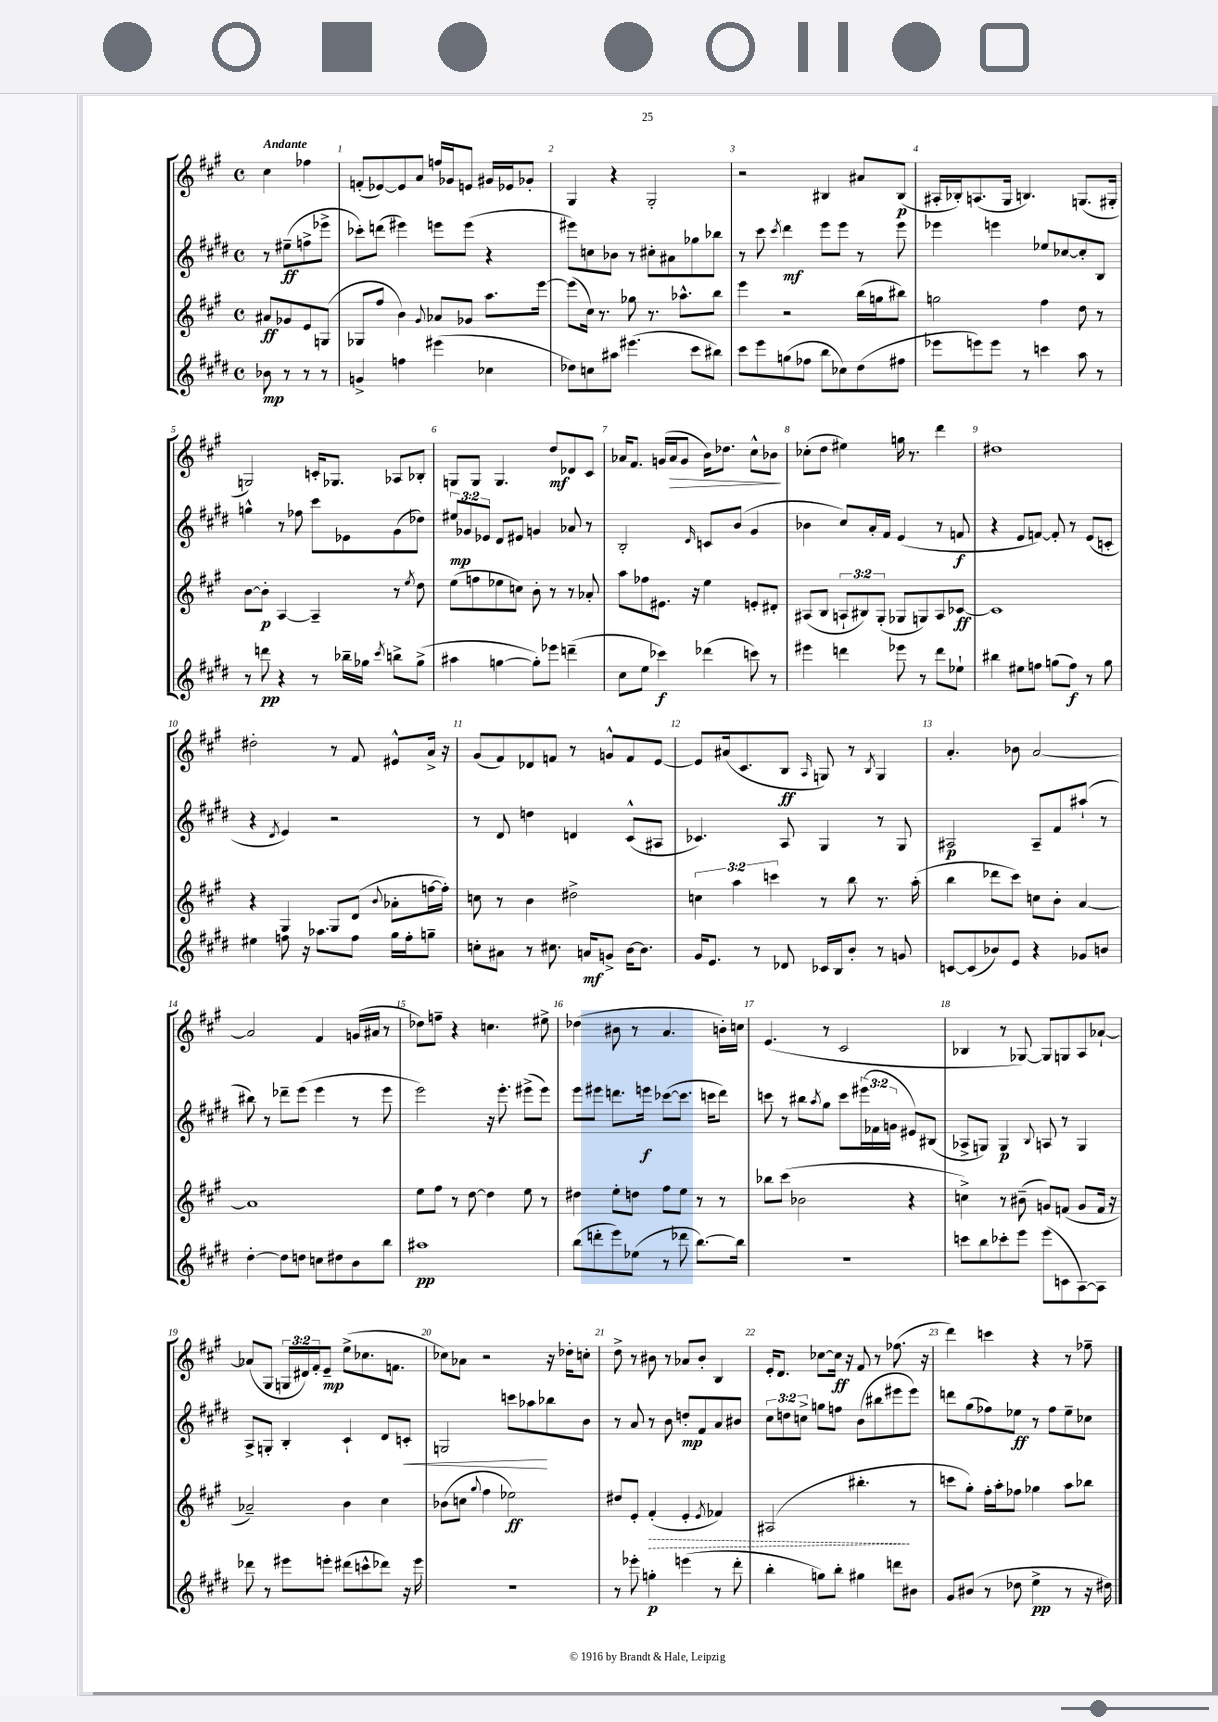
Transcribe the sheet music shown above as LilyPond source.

<<
\new StaffGroup <<
\new Staff = "s0" {
    \clef treble \key a \major \defaultTimeSignature \time 4/4 \override Staff.TupletNumber.text = #tuplet-number::calc-fraction-text \partial 2 \tempo "Andante"
    cis''4 fes''4 |
    f'8-.( ees'8~) ees'8 a'8 f''16 ges'16 e'8 gis'16 ees'16 ges'8-. |
    gis4 r4 gis2-. |
    r2 bis4 ais'8 bis8\p( |
    ais16-. bes16-.) a8.( gis16 b4.) g8.( gis16-. |
    g2) c'16-. ges8. aes8 bes8-. |
    g8 g8 g4. d''8\mf des'8 cis'8 |
    aes'16 fis'8. g'16( aes'16\> g'8 b'16) des''8. cis''8-^ bes'8\! |
    ces''8-.( d''8 eis''4) g''16 r8. d'''4 |
    dis''1 |
    dis''2-. r8 fis'8 eis'8-^ a'16-> r16 |
    gis'8( fis'8) des'8 f'8 r8 g'8-^ f'8 e'8~ |
    e'8 ais'16( cis'8. b8\ff \grace { a16 } g8) r8 \acciaccatura { b8 } g4 |
    a'4.-. bes'8 a'2~ |
    a'2 fis'4 g'16( ais'16 r8 |
    des''8) f''8-- r4 c''4. eis''8-> |
    des''4( bis'8 r8 a'4. b'16-.) c''16 |
    e'4.( r8 cis'2 |
    bes4 r8 ges8~) ges8 g8 a8 aes'8~-! |
    aes'8( gis8 \tuplet 3/2 { g16 dis'16) fis'16-. } e'8--\mp e''8->( ces''8. f'8. |
    ces''8) aes'8 r2 r16 des''16-. c''8-. |
    d''8-> r8 bis'8 r8 aes'8 bis'8-. b4 |
    e'16-. d'8. ces''8~ ces''16\ff r16 fis'8 r8 fes''8.( r16 |
    d'''4) c'''4 r4 r8 fes''8-- \bar "|." |
}
\new Staff = "s1" {
    \clef treble \key e \major \defaultTimeSignature \time 4/4 \override Staff.TupletNumber.text = #tuplet-number::calc-fraction-text \partial 2
    r8 eis''8--\ff( f''8-> ees'''8-> |
    ces'''8-.) d'''8( eis'''4) e'''8 e'''8( r4 |
    eis'''8) c''8 bes'8 r8 cis''8-. ais'8 ges''8 bes''8 |
    r8 cis'''8 \acciaccatura { cis'''8 } dis'''4\mf e'''8 e'''8 r8 e'''8 |
    ees'''4 e'''4 ees''8 ces''8~ ces''8-. b8 |
    g''4-^ r8 fes''8 cis'''8 ees'8 gis'8( des''8) |
    \tuplet 3/2 { eis''8\mp ges'8 ees'8 } dis'8 eis'8 g'4 aes'8 r8 |
    b2-. \grace { dis'16 } c'8 b'8( gis'4 |
    bes'4 cis''8) a'16-. fis'16 e'4( r8 f'8\f |
    r4 e'8 f'8~) f'8-. r8 e'8( c'8-. |
    r4 \acciaccatura { dis'8 } e'4) r2 |
    r8 dis'8 d''4 d'4 cis'8-^( ais8 |
    ces'4.) a8 gis4 r8 gis8 |
    ais2\p ais8-- fis'8 ais''8-!( r8 |
    bis''8) r8 des'''8-- e'''8( e'''4 r8 e'''8 |
    e'''2) r16 e'''8.-. eis'''8->( eis'''8) |
    e'''8 eis'''8 d'''8. e'''16\f ces'''8~( ces'''8. c'''16 d'''8) |
    c'''8 r8 bis''8 \acciaccatura { a''8 } gis''8 c'''8 \tuplet 3/2 { eis'''16( fes'16 g'16 } eis'8) bis8( |
    aes8-> g8) g4\p \appoggiatura { b8 } a8 r8 g4 |
    a8-> g8-. b4-. cis'4-! dis'8 c'8-.\< |
    g2 c'''8 aes''8\! bes''8 b'8 |
    r8 a'8 r8 b'8 d''8-.\mp fis'8 a'8 bis'8 |
    \tuplet 3/2 { cis''8 d''8 c''8-> } g''8 f''8 b'8( bis''8 eis'''8 eis'''8) |
    d'''8 gis''8( fes''8) ees''8\ff r8 fes''8 ees''8-- ces''8 \bar "|." |
}
\new Staff = "s2" {
    \clef treble \key a \major \defaultTimeSignature \time 4/4 \override Staff.TupletNumber.text = #tuplet-number::calc-fraction-text \partial 2
    ais'8\ff ges'8 e'8 g8( |
    ges8 fis''8 b'4) \appoggiatura { gis'8 } aes'8 ges'8 a''8. e'''16~ |
    e'''8( cis''16) r8. ges''8 r8. aes''8.-^ b''8 |
    e'''4 r2 b''16( g''16 bis''8) |
    g''2 fis''4 d''8 r8 |
    b'8~ b'8-.\p a4~ a4-- r8 \acciaccatura { e''8 } d''8 |
    e''8( f''8 ees''8 c''8) b'8-. r8 r8 aes'8-. |
    a''8 fes''8 eis'8. r16 e''4 e'8-. dis'8-. |
    ais8( b8 \tuplet 3/2 { a8-! bis8) gis8-.( } ges8 g8) a8 ces'8~\ff |
    ces'1 |
    r4 gis4 gis8 d'8( \appoggiatura { b'8 } aes'8-. f''16~ f''16-.) |
    c''8 r8 b'4 dis''2-> |
    \tuplet 3/2 { c''4 a''4 c'''4 } r8 b''8 r8. a''16-.( |
    b''4 des'''8 cis'''8) c''8 b'8-. a'4~ |
    a'1 |
    e''8 fis''8 r8 d''8~ d''4 e''8 r8 |
    dis''4 e''8-. d''8 fis''8 e''8 r8 r8 |
    bes''8 cis'''8( bes'2 r4 |
    c''4->) r8 bis'8--( g'8) f'8( g'8 f'16 r16 |
    aes'2--) b'4 cis''4 |
    bes'8( c''8 \appoggiatura { gis''8 } fis''4 ees''2\ff) |
    dis''8 e'8-. \once \override Hairpin.style = #'dashed-line fis'4-.\>( e'4-. \acciaccatura { e'8 } fes'4) |
    ais2( bis''4.-.\! r8 |
    c'''8 gis''8-.) fis''16-. a''16-. fes''8 ges''4 a''8 bes''8 \bar "|." |
}
\new Staff = "s3" {
    \clef treble \key e \major \defaultTimeSignature \time 4/4 \partial 2
    bes'8\mp r8 r8 r8 |
    g'4-> f''4 eis'''4( ces''4 |
    des''8) c''8 ais''8 eis'''4.( cis'''8 bis''8) |
    cis'''8 e'''8 g''8( fes''8 b''8 ces''8) dis''8( fis''8 |
    ees'''8 e'''8) e'''8 r8 c'''4 a''8 r8 |
    r8 d'''8\pp r4 r8 bes''16-- ges''16 \acciaccatura { cis'''8 } b''8-> ges''8->( |
    ais''4 g''4~ g''8-.) ees'''8 d'''4--( |
    cis''8 e''8 ces'''4\f) des'''4( c'''8) r8 |
    eis'''4 d'''4 ees'''8 r8 d'''8 ees''8-! |
    bis''4 eis''8 f''8 g''8( f''8\f) r8 g''8 |
    eis''4 f''8 r16 aes''8. f''8 gis''16 f''16-. g''8-- |
    c''8-. ais'8 r8 cis''8. a'16\mf g'8-> b'16~ b'8. |
    gis'16 e'8. r8 des'8 ces'16 b16 b'8-. r8 g'8 |
    c'8~ c'8( bes'8) e'8 r4 ges'8 b'8 |
    dis''4~-. dis''8 d''8 c''8 dis''8 b'8 b''8 |
    ais''1\pp |
    b''8( d'''8-. e'''8) ees''8( r8 des'''8 b''8.~) b''16 |
    R1 |
    c'''8 b''8 ces'''8-. e'''8 e'''8( c'8 a8~) a8 |
    des'''8 r8 eis'''8 e'''8-. dis'''8( c'''8-^ des'''8) r16 e'''16 |
    R1 |
    r8 ees'''8-. g''4-.\p e'''4( r8 dis'''8-. |
    b''4-. g''8) b''8-. gis''4 d'''8 bis'8 |
    gis'8 bis'8( r8 des''8 e''4->\pp r8 r16 dis''16) \bar "|." |
}
>>
>>
\layout { \context { \Score \override BarNumber.break-visibility = ##(#f #t #t) barNumberVisibility = #all-bar-numbers-visible } }
